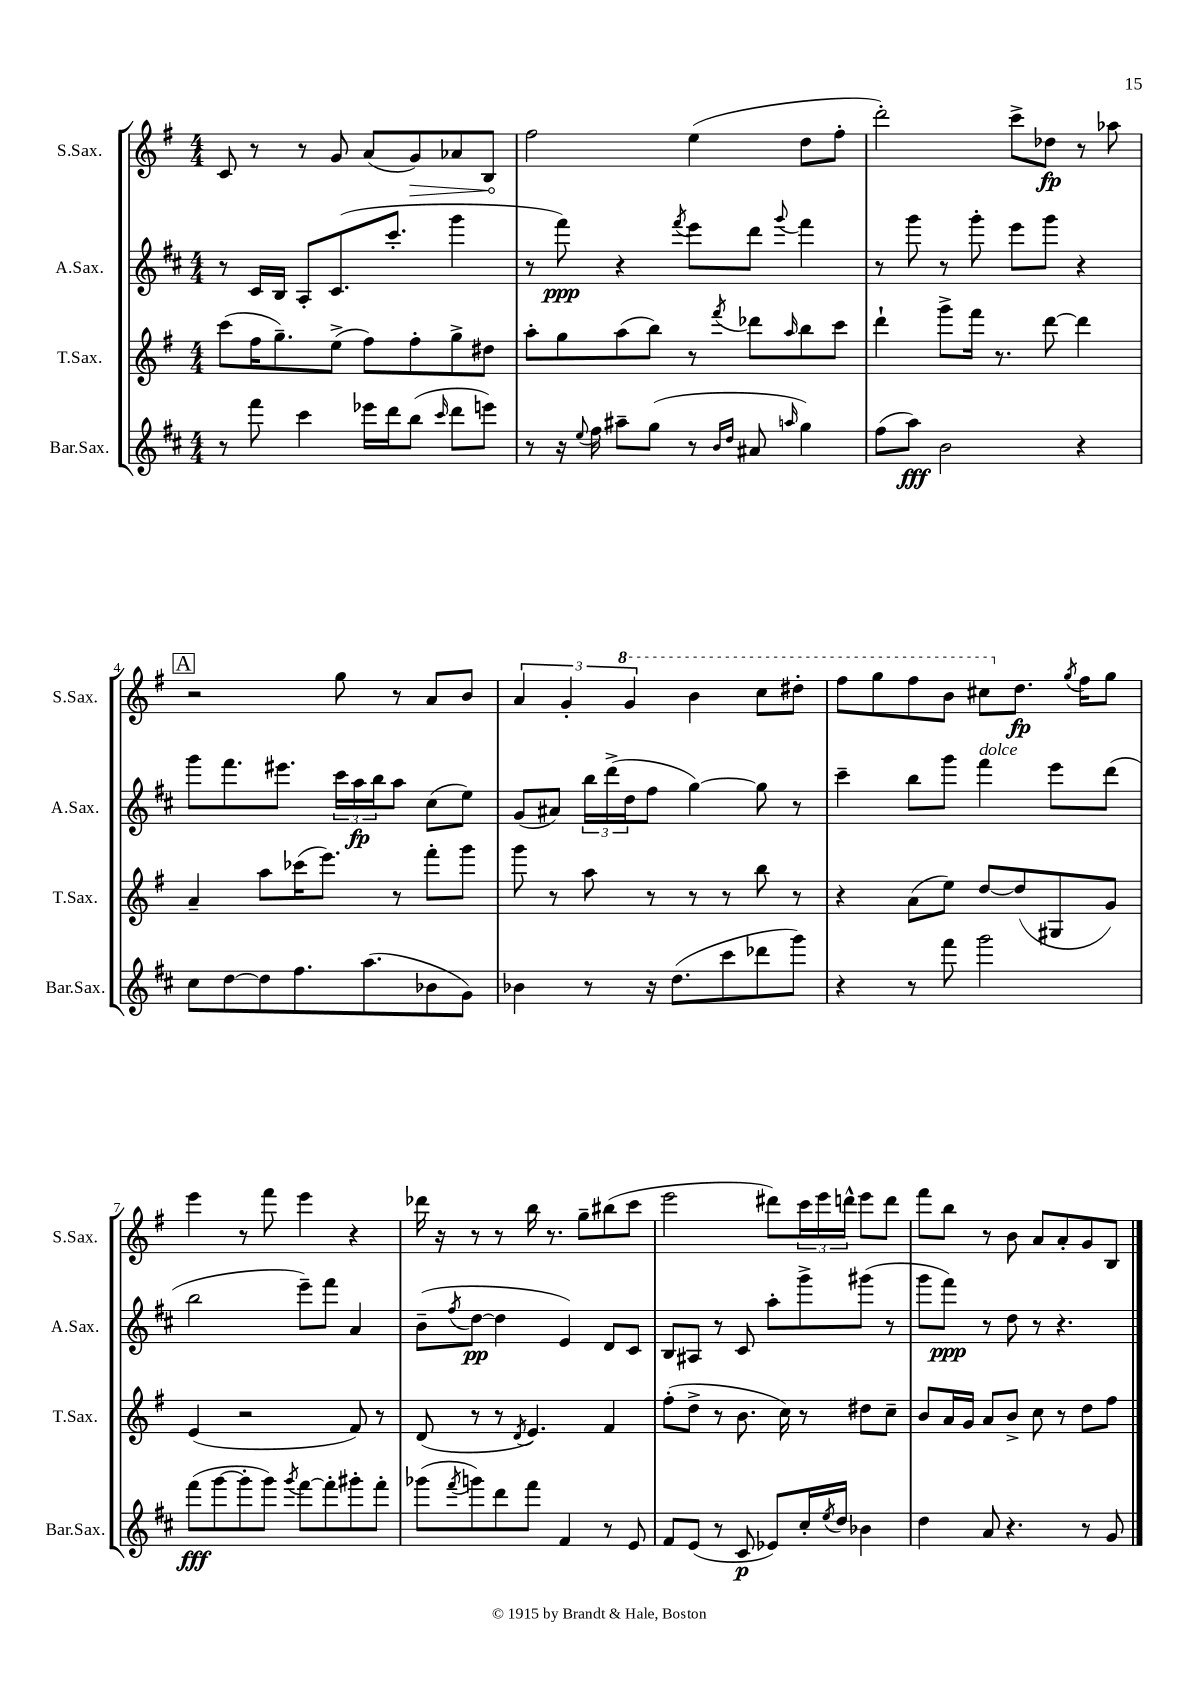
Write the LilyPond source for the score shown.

<<
\new StaffGroup <<
\new Staff = "s0" \with { instrumentName = "S.Sax." shortInstrumentName = "S.Sax." } {
    \clef treble \key g \major \numericTimeSignature \time 4/4
    c'8 r8 r8 g'8 a'8( \once \override Hairpin.circled-tip = ##t g'8\>) aes'8 b8\! |
    fis''2 e''4( d''8 fis''8-. |
    d'''2-.) c'''8-> des''8\fp r8 aes''8 |
    \mark \markup { \box "A" } r2 g''8 r8 a'8 b'8 |
    \tuplet 3/2 { a'4 g'4-. \ottava #1 g''4 } b''4 c'''8 dis'''8-. |
    fis'''8 g'''8 fis'''8 b''8 cis'''8 \ottava #0 d''8.\fp \acciaccatura { g''8 } fis''16 g''8 |
    e'''4 r8 fis'''8 e'''4 r4 |
    des'''16 r16 r8 r8 b''16 r8. g''8-- bis''8( c'''8 |
    e'''2 dis'''8) \tuplet 3/2 { c'''16 e'''16 d'''16-^ } e'''8 d'''8 |
    fis'''8 b''8 r8 b'8 a'8 a'8-. g'8 b8 \bar "|." |
}
\new Staff = "s1" \with { instrumentName = "A.Sax." shortInstrumentName = "A.Sax." } {
    \clef treble \key d \major \numericTimeSignature \time 4/4
    r8 cis'16 b16 a8-. cis'8.( cis'''8.-. g'''4 |
    r8 fis'''8\ppp) r4 \acciaccatura { fis'''8 } e'''8 d'''8 \appoggiatura { g'''8 } fis'''4 |
    r8 g'''8 r8 g'''8-. e'''8 g'''8 r4 |
    \mark \markup { \box "A" } g'''8 fis'''8. eis'''8. \tuplet 3/2 { cis'''16 a''16\fp b''16 } a''8 cis''8( e''8) |
    g'8( ais'8) \tuplet 3/2 { b''16 d'''16->( d''16 } fis''8 g''4~) g''8 r8 |
    cis'''4-- b''8 g'''8 fis'''4^\markup { \italic "dolce" } e'''8 d'''8( |
    b''2 e'''8--) fis'''8 a'4 |
    b'8--( \acciaccatura { fis''8 } d''8~\pp d''4 e'4) d'8 cis'8 |
    b8 ais8 r8 cis'8 a''8-. g'''8-> gis'''8( r8 |
    g'''8 fis'''8\ppp) r8 d''8 r8 r4. \bar "|." |
}
\new Staff = "s2" \with { instrumentName = "T.Sax." shortInstrumentName = "T.Sax." } {
    \clef treble \key g \major \numericTimeSignature \time 4/4
    c'''8( fis''16 g''8.--) e''8->( fis''8) fis''8-. g''8-> dis''8 |
    a''8-. g''8 a''8( b''8) r8 \acciaccatura { fis'''8 } des'''8 \grace { a''16 } b''8 c'''8 |
    d'''4-! g'''8-> fis'''16 r8. d'''8~ d'''4 |
    \mark \markup { \box "A" } a'4-- a''8 ces'''16( e'''8.) r8 fis'''8-. g'''8 |
    g'''8 r8 a''8 r8 r8 r8 b''8 r8 |
    r4 a'8( e''8) d''8~ d''8( gis8 g'8) |
    e'4( r2 fis'8) r8 |
    d'8( r8 r8 \acciaccatura { d'8 } e'4.) fis'4 |
    fis''8-.( d''8-> r8 b'8. c''16) r8 dis''8 c''8-- |
    b'8 a'16 g'16 a'8 b'8-> c''8 r8 d''8 fis''8 \bar "|." |
}
\new Staff = "s3" \with { instrumentName = "Bar.Sax." shortInstrumentName = "Bar.Sax." } {
    \clef treble \key d \major \numericTimeSignature \time 4/4
    r8 fis'''8 cis'''4 ees'''16 d'''16 b''8( \grace { cis'''16 } d'''8 e'''8) |
    r8 r16 \appoggiatura { e''8 } fis''16 ais''8-- g''8( r8 \grace { b'16 d''16 } ais'8 \grace { a''16 } g''4) |
    fis''8( a''8\fff) b'2 r4 |
    \mark \markup { \box "A" } cis''8 d''8~ d''8 fis''8. a''8.( bes'8 g'8) |
    bes'4 r8 r16 d''8.( cis'''8 des'''8 g'''8) |
    r4 r8 fis'''8 g'''2 |
    fis'''8\fff( g'''8~ g'''8-. g'''8) \acciaccatura { g'''8 } fis'''8~ fis'''8-. gis'''8-. fis'''8-. |
    ges'''8( \acciaccatura { fis'''8 } g'''8) d'''8 fis'''8 fis'4 r8 e'8 |
    fis'8 e'8( r8 cis'8\p ees'8) cis''16-. \acciaccatura { e''8 } d''16 bes'4 |
    d''4 a'8 r4. r8 g'8 \bar "|." |
}
>>
>>
